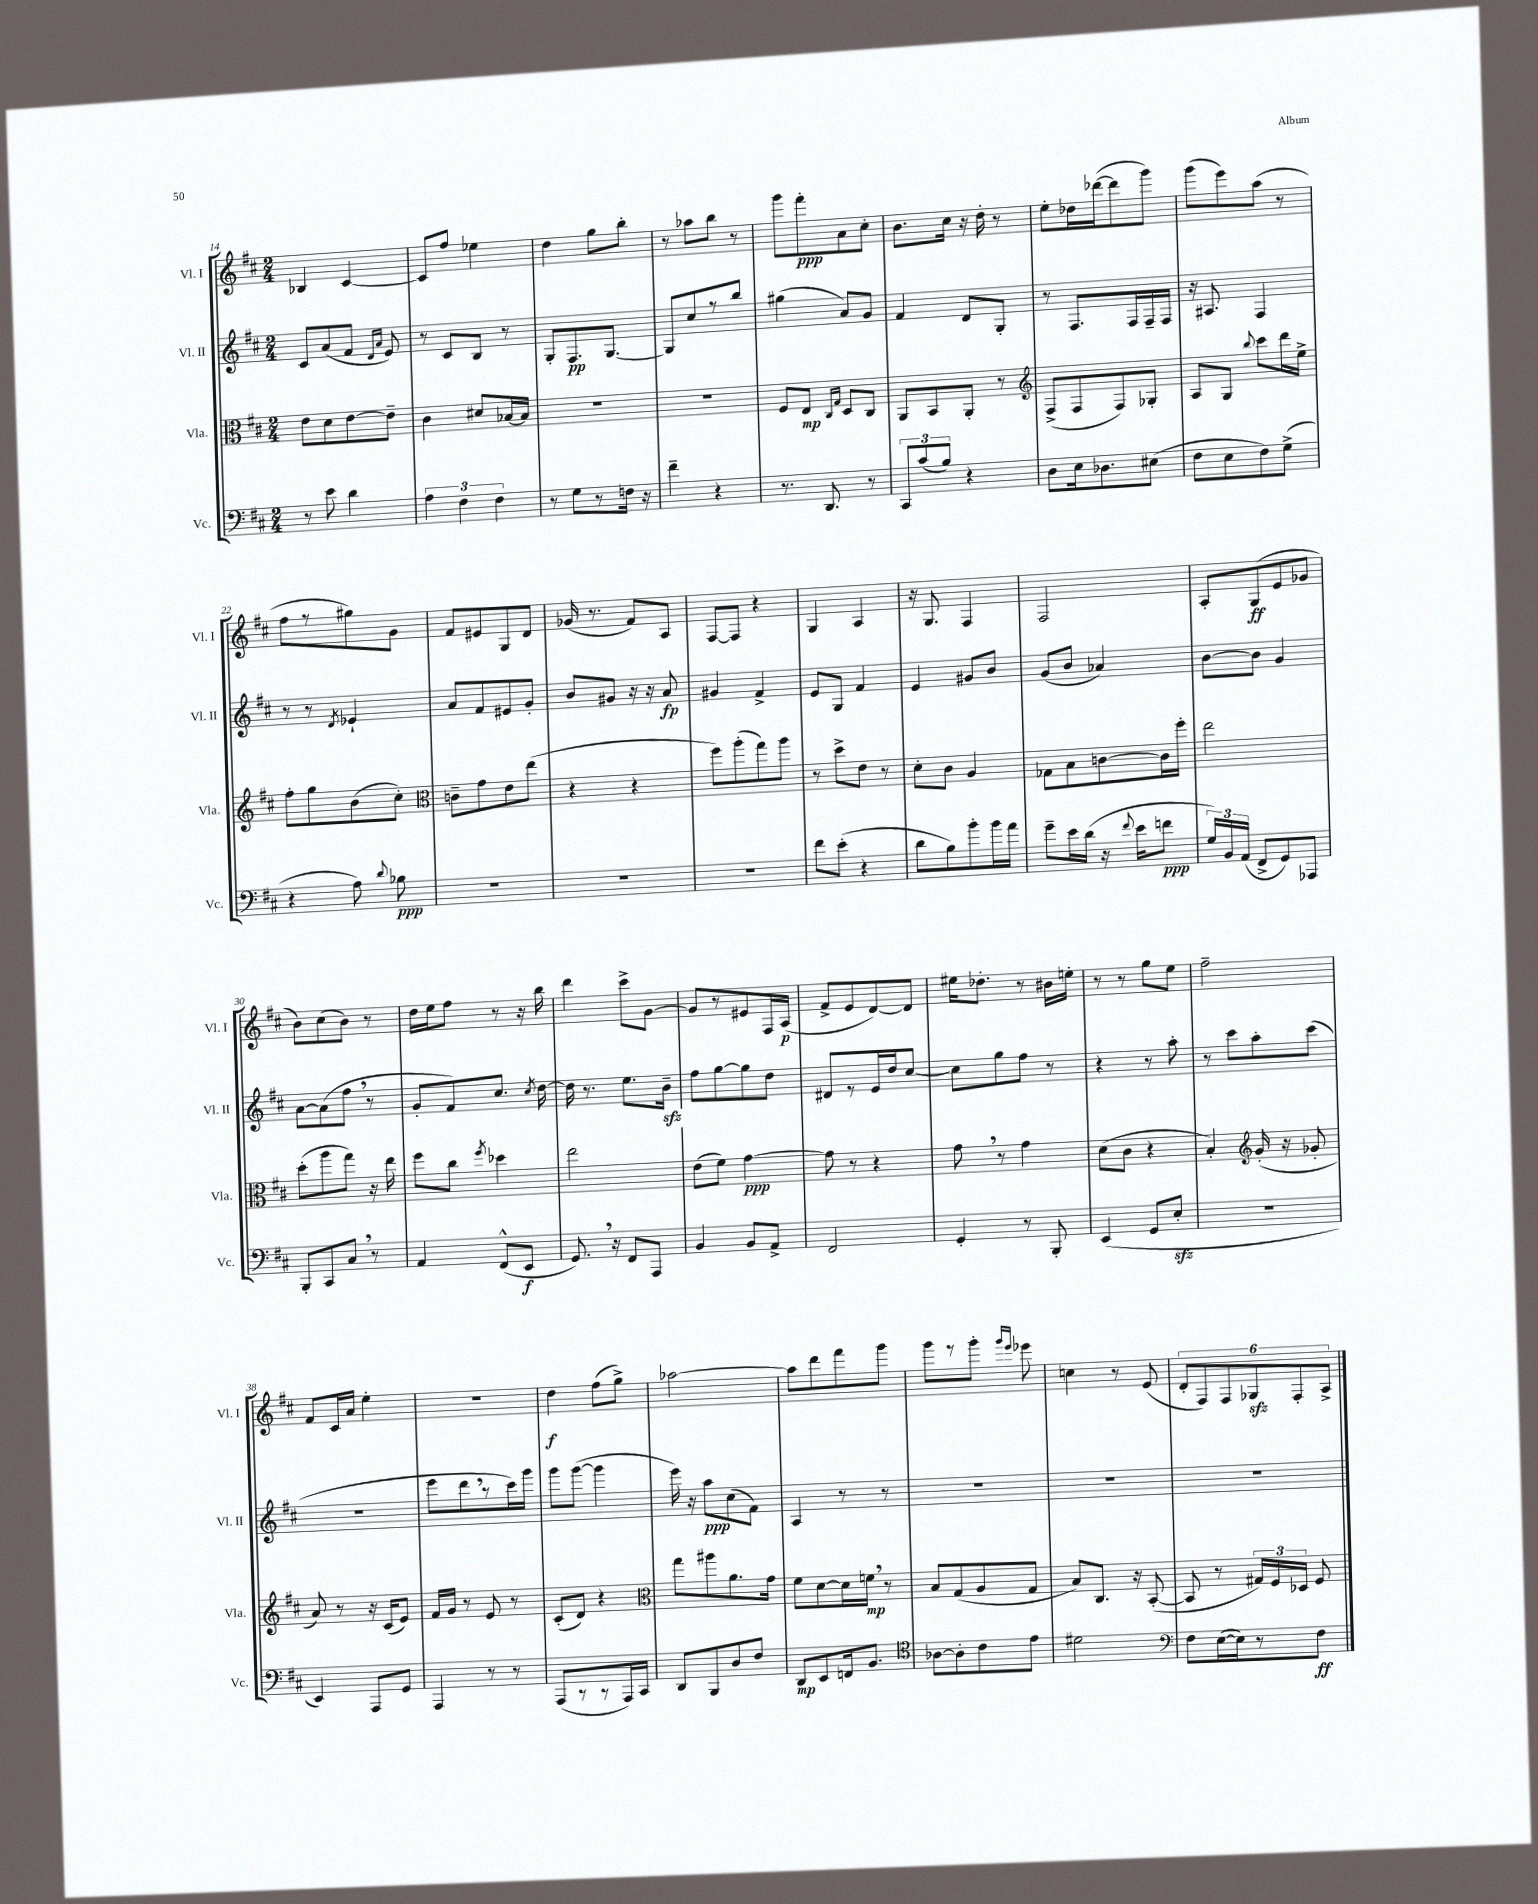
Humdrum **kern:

**kern	**kern	**kern	**kern
*staff4	*staff3	*staff2	*staff1
*clefF4	*clefC3	*clefG2	*clefG2
*k[f#c#]	*k[f#c#]	*k[f#c#]	*k[f#c#]
*M2/4	*M2/4	*M2/4	*M2/4
8r	8e\L	8c#/L	4B-/
8e\	8d\	(8a/	.
4d\	[8e\	8f#/J	[4c#/
.	.	16qqd/LL	.
.	.	16qqa/JJ	.
.	8e~\]J	8e/)	.
=	=	=	=
6A\	4c#\	8r	8c#/]L
.	.	8c#/L	8ff#/J
6F#\	.	.	.
.	8d#/L	8B/J	4ee-\
6F#\	.	.	.
.	[16B-/L	8r	.
.	16B-/]JJ	.	.
=	=	=	=
8r	2r	8G'/L	4dd\
8G\L	.	8.F#/	.
8r	.	.	8gg\L
.	.	[8.G/J	.
16F\Jk	.	.	8bb'\J
16r	.	.	.
=	=	=	=
4f#~\	2r	8G/]L	8r
.	.	8cc#/	8aa-\L
4r	.	8r	8bb\J
.	.	8bb/J	8r
=	=	=	=
8.r	8F#/L	(4gg#\	8ggg\L
.	8E/J	.	8fff#'\
8.DD/	.	.	.
.	16qqC#/LL	.	.
.	16qqG/JJ	.	.
.	8D/L	8a/L)	8a\
8r	8C#/J	8g/J	8cc#'\J
=	=	=	=
12CC#/L	8AA/L	4f#/	8.b\L
(12c#/	.	.	.
.	8BB/	.	.
12B/J)	.	.	.
.	.	.	16cc#\Jk
4r	8AA'/J	8d/L	16r
.	.	.	16dd'\
.	8r	8G'/J	8r
=	=	=	=
*	*clefG2	*	*
8D\L	(8F#^/L	8r	8ee'\L
16E\k	8F#/	8.F#/L	16dd-\L
8.D-\	.	.	([16ddd-\J
.	8F#/)	.	8ddd-\]
.	.	16F#/L	.
(8E#\J	8G-'/J	16F#~/	8ggg\J)
.	.	16F#/JJ	.
=	=	=	=
8F#\L	8A/L	16r	(8ggg\L
.	.	8.A#/	.
8E\	8G/J	.	8eee\)
.	8qqbb/	.	.
8F#\)	8ccc#\L	4F#/	(8aa\J
(8G^\J	16ddd\L	.	8r
.	16ee^\JJ	.	.
=	=	=	=
4r	8ff#'\L	8r	8ff#\L
.	8gg\	8r	8r
.	.	8qd/	.
8A\)	(8b\	4e-`/	8gg#\)
8qqd/	.	.	.
8B-\	8cc#'\J)	.	8g\J
=	=	=	=
*	*clefC3	*	*
2r	8c~\L	8a/L	8f#/L
.	8g\	8f#/	8e#/
.	8e\	8e#/	8G/
.	(8ee\J	8g'/J	8d/J
=	=	=	=
2r	4r	8b/L	(16g-/
.	.	.	8.r
.	.	8g#/J	.
.	4r	16r	8f#/L)
.	.	16r	.
.	.	8a/	8A/J
=	=	=	=
2r	8ff#\L)	4g#/	[8F#/L
.	(8aa'\	.	8F#/]J
.	8gg\)	4f#^/	4r
.	8aa\J	.	.
=	=	=	=
8f#\L	8r	8e/L	4G/
(8e'\J	8dd^\L	8G/J	.
4r	8e\J	4f#/	4A/
.	8r	.	.
=	=	=	=
8d\L	8d'\L	4e/	16r
.	.	.	8.G/
8B\)	8c#\J	.	.
8b'\	4A/	8g#/L	4F#/
16b\L	.	8b/J	.
16a\JJ	.	.	.
=	=	=	=
8g~\L	8G-\L	(8g/L	2F#/
16e\L	8B\	8b/J	.
(16d\JJ	.	.	.
16r	[8c\	4a-/)	.
8qqf#/	.	.	.
16e\LK	.	.	.
8f\J	16c\]L	.	.
.	16ff#'\JJ	.	.
=	=	=	=
24G/LL)	2ee\	[8b\L	8A'/L
24BB/	.	.	.
(24AA/JJ	.	.	.
8FF#^/L	.	8b\]J	(8G/
8GG/)	.	4g/	8e/
8AAA-/J	.	.	8g-/J
=	=	=	=
8BBB'/L	(8dd'\L	[8a\L	8b\L)
8CC#/	8aa\	(8a\]	(8cc#\
8C#/J	8gg\J)	8ff#\J	8b\J)
8r	16r	8r	8r
.	16ee\	.	.
=	=	=	=
4AA/	8ff#\L	8g'/L	16dd\LL
.	.	.	16ee\J
.	8cc#\J	8f#/)	8ff#\J
.	8qff#/	.	.
(8FF#^^/L	4dd-\	8.cc#/J	8r
8EE/J	.	.	16r
.	.	8qcc#/	.
.	.	[16dd\	16bb\
=	=	=	=
8.GG/)	2ee\	16dd\]	4ddd\
.	.	8.r	.
16r	.	.	.
8FF#/L	.	8.ee\L	8ccc#^\L
8AAA/J	.	.	[8g\J
.	.	16b~\Jk	.
=	=	=	=
4BB/	(8e\L	8ff#\L	8g/]L
.	8f#\J)	[8gg\	8r
8BB/L	[4g\	8gg\]	8e#/
8AA^/J	.	8dd\J	16F#/L
.	.	.	(16A/JJ
=	=	=	=
2FF#/	8g\]	8d#/L	8f#^/L
.	8r	8r	8e/
.	4r	16e/L	[8d/)
.	.	16dd/J	.
.	.	[8cc#/J	8d/]J
=	=	=	=
4GG'/	8g\	8cc#\]L	16ee#\LK
.	.	.	8.dd-'\J
.	8r	8gg\	.
8r	4g\	8ff#\J	8r
8BBB'/	.	8r	16b#\LL
.	.	.	16ee'\JJ
=	=	=	=
(4EE/	(8d\L	4r	8r
.	8c#\J	.	8r
8GG/L	4r	8r	8gg\L
8E'/J	.	8aa'\	8ee\J
=	=	=	=
2r	4B'/)	8r	2ff#~\
.	.	8ccc#\L	.
*	*clefG2	*	*
.	(16g'/	8aa'\	.
.	16r	.	.
.	8g-'/	(8ccc#\J	.
=	=	=	=
4EE/)	8a/)	2r	8f#/L
.	8r	.	16c#/L
.	.	.	16a/JJ
8AAA/L	16r	.	4ee'\
.	(16c#/LK	.	.
8GG/J	8e/J)	.	.
=	=	=	=
4AAA/	16f#/LL	8eee\L	2r
.	16g/JJ	.	.
.	8r	8ddd\	.
8r	8e/	8r	.
8r	8r	16ccc#\L)	.
.	.	16ggg\JJ	.
=	=	=	=
(8AAA/L	(8c#'/L	8ggg\L	4dd\
8r	8d/J)	([8ggg\J	.
8r	4r	4ggg\]	(8ff#\L
16AAA/L)	.	.	8gg^\J)
16CC#/JJ	.	.	.
=	=	=	=
*	*clefC3	*	*
8DD/L	8gg\L	16eee\)	[2aa-\
.	.	16r	.
8BBB/	8aa#\	8aa\L	.
8D/	8.a\	(8cc#\	.
8F#/J	.	8f#\J)	.
.	16g\Jk	.	.
=	=	=	=
8DD/L	8f#\L	4A/	8aa-\]L
8EE/	[8d\	.	8ddd\
16FF/k	16d\]L	8r	8fff#\
8.BB/J	16f\JJ	.	.
.	8r	8r	8ggg\J
=	=	=	=
*clefC4	*	*	*
[8A-\L	8B/L	2r	8ggg\L
8A-'\]	(8G/	.	8r
8c#\	8A/	.	8ggg'\J
.	.	.	16qqggg/LL
.	.	.	16qqeee/JJ
8e\J	8G/J	.	8eee-\
=	=	=	=
2d#\	8B/L)	2r	4cc\
.	8.C#/J	.	.
.	.	.	8r
.	16r	.	.
.	([8BB'/	.	(8e/
=	=	=	=
*clefF4	*	*	*
8F#\L	8BB/]	2r	12d'/L
.	.	.	12F#/)
([16E\L	8r	.	.
.	.	.	12F#/
16E\]J)	.	.	.
8r	24G#/LL)	.	12G-/
.	24F#/	.	.
.	24D-/JJ	.	12F#'/
8F#\J	8F#/	.	.
.	.	.	12A^/J
==	==	==	==
*-	*-	*-	*-
